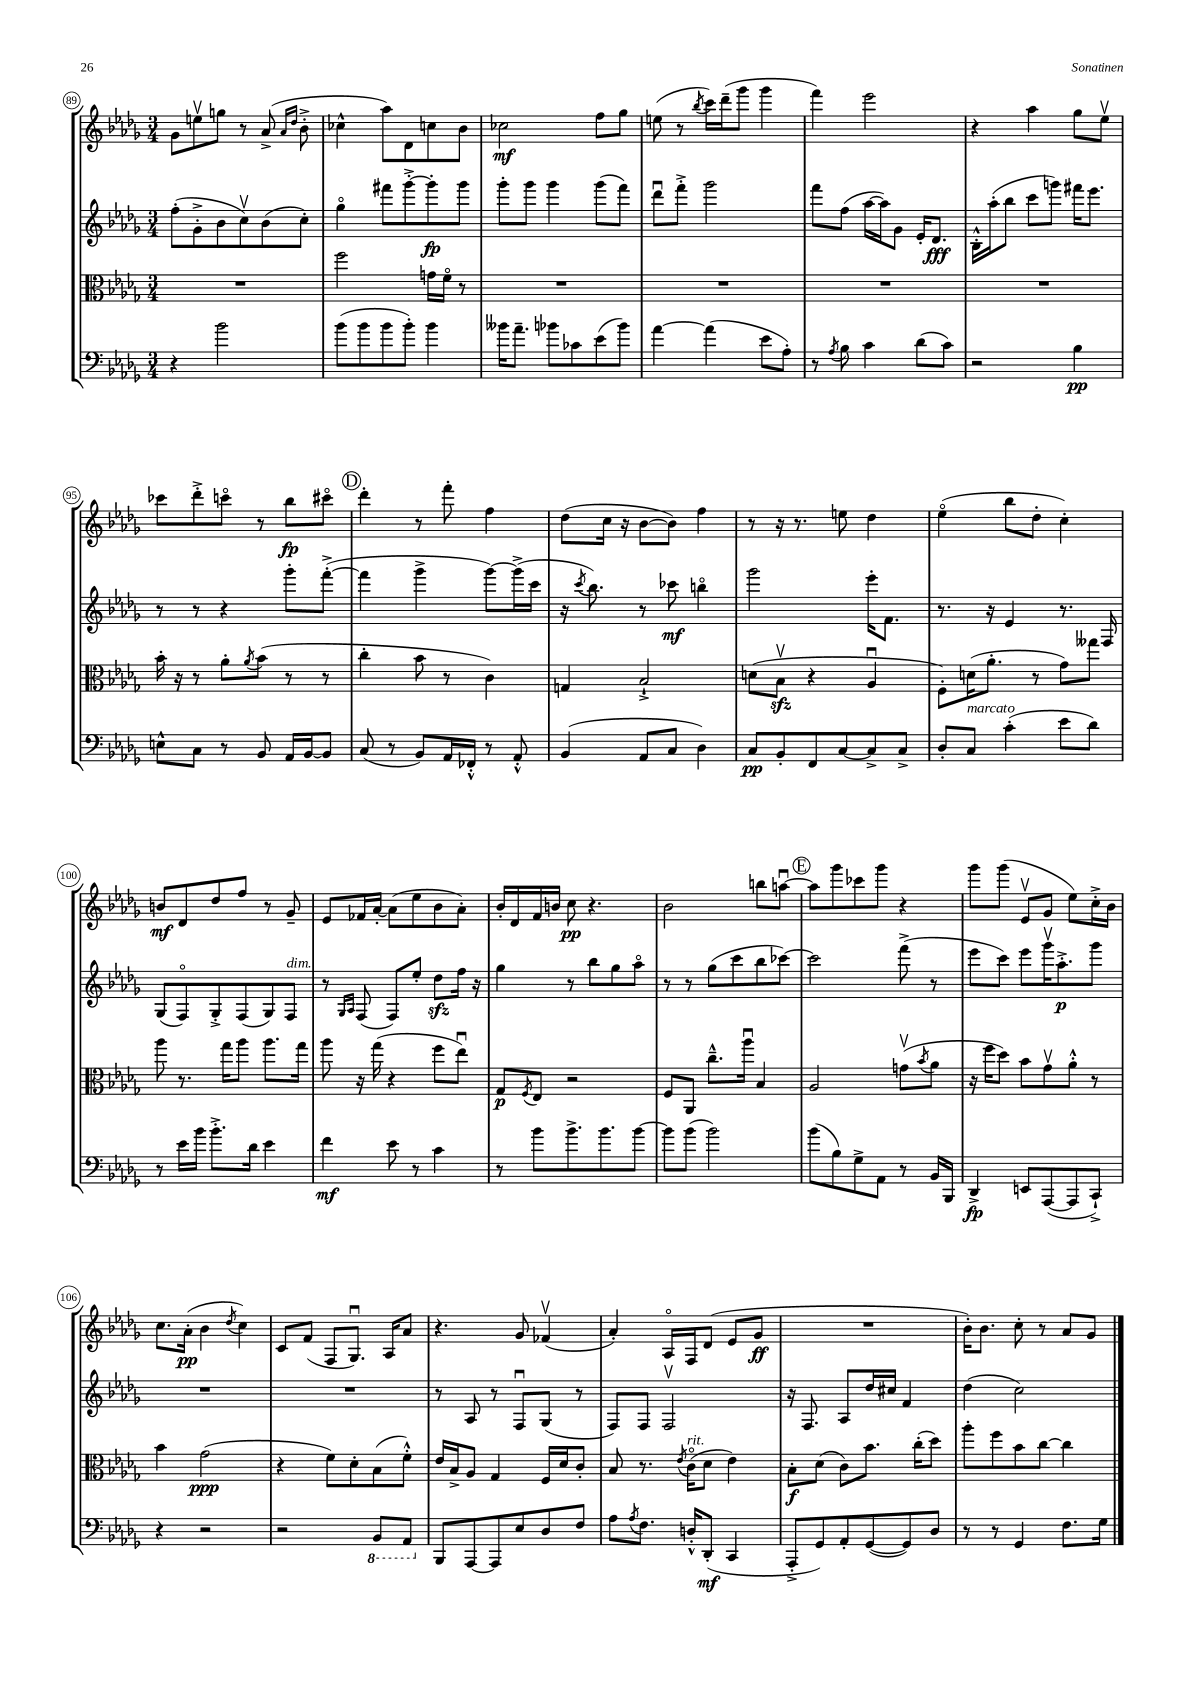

**kern	**dynam	**kern	**dynam	**kern	**dynam	**kern	**dynam
*part4	*part4	*part3	*part3	*part2	*part2	*part1	*part1
*staff4	*staff4	*staff3	*staff3	*staff2	*staff2	*staff1	*staff1
*clefF4	*	*clefC3	*	*clefG2	*	*clefG2	*
*k[b-e-a-d-g-]	*	*k[b-e-a-d-g-]	*	*k[b-e-a-d-g-]	*	*k[b-e-a-d-g-]	*
*M3/4	*	*M3/4	*	*M3/4	*	*M3/4	*
=89	=89	=89	=89	=89	=89	=89	=89
4r	.	2.r	.	(8ff'\L	.	8g-\L	.
.	.	.	.	8g-'^\	.	8eenv\	.
2b-\	.	.	.	8b-\	.	8ggn\J	.
.	.	.	.	8ccv\)	.	8r	.
.	.	.	.	(8b-\	.	(8a-^/	.
.	.	.	.	.	.	16qqa-/LL	.
.	.	.	.	.	.	16qqdd-/JJ	.
.	.	.	.	8cc'\J)	.	8b-'^\	.
=90	=90	=90	=90	=90	=90	=90	=90
(8b-\L	.	2ff\	.	4gg-\	.	4cc-X^^\	.
8b-\	.	.	.	.	.	.	.
8b-\	.	.	.	8fff#X\L	.	8aa-\L)	.
8b-'\J)	.	.	.	[8ggg-'^\	.	8d-\	.
4b-\	.	16gn\LL	.	8ggg-'\]	fp	8ccn\	.
.	.	16f\JJ	.	.	.	.	.
.	.	8r	.	8ggg-\J	.	8b-\J	.
=91	=91	=91	=91	=91	=91	=91	=91
16b--X\KL	.	2.r	.	8ggg-'\L	.	2cc-X\	mf
8.a-~\J	.	.	.	.	.	.	.
.	.	.	.	8ggg-\J	.	.	.
8b-X\L	.	.	.	4ggg-\	.	.	.
8c-X\	.	.	.	.	.	.	.
(8e-\	.	.	.	(8ggg-\L	.	8ff\L	.
8b-\J)	.	.	.	8fff\J)	.	8gg-\J	.
=92	=92	=92	=92	=92	=92	=92	=92
[4a-\	.	2.r	.	8ddd-u\L	.	(8een\	.
.	.	.	.	8fff'^\J	.	8r	.
.	.	.	.	.	.	8qbb-/	.
(4a-\]	.	.	.	2ggg-\	.	16ccc\LL)	.
.	.	.	.	.	.	(16ddd-~\J	.
.	.	.	.	.	.	8ggg-\J	.
8e-\L	.	.	.	.	.	4ggg-\	.
8A-'\J)	.	.	.	.	.	.	.
=93	=93	=93	=93	=93	=93	=93	=93
8r	.	2.r	.	8fff\L	.	4fff\)	.
8qA-/	.	.	.	.	.	.	.
8B-\	.	.	.	(8ff\J	.	.	.
4c\	.	.	.	[16aa-\LL	.	2eee-\	.
.	.	.	.	16aa-\J])	.	.	.
.	.	.	.	8g-\J	.	.	.
(8d-\L	.	.	.	16e-'/KL	.	.	.
.	.	.	.	8.d-/J	fff	.	.
8c\J)	.	.	.	.	.	.	.
=94	=94	=94	=94	=94	=94	=94	=94
2r	.	2.r	.	16B-'^^\LL	.	4r	.
.	.	.	.	(16aa-'\J	.	.	.
.	.	.	.	8bb-\J	.	.	.
.	.	.	.	8ccc\L	.	4aa-\	.
.	.	.	.	8gggn\J)	.	.	.
4B-\	pp	.	.	16fff#X\KL	.	8gg-\L	.
.	.	.	.	8.eee-\J	.	.	.
.	.	.	.	.	.	8ee-v\J	.
!!LO:LB:g=z
=95	=95	=95	=95	=95	=95	=95	=95
8En^^\L	.	16b-'\	.	8r	.	8ccc-X\L	.
.	.	16r	.	.	.	.	.
8C\J	.	8r	.	8r	.	8ddd-'^\	.
8r	.	8a-'\L	.	4r	.	8cccn\J	.
.	.	8qa-/	.	.	.	.	.
8BB-/	.	(8b-\J	.	.	.	8r	.
16AA-/LL	.	8r	.	8ggg-'\L	.	8bb-\L	fp
[16BB-/J	.	.	.	.	.	.	.
8BB-/J]	.	8r	.	([8fff'^\J	.	8ccc#X\J	.
!!LO:REH:place=s1:t=D
=96	=96	=96	=96	=96	=96	=96	=96
(8C/	.	4cc'\	.	4fff\]	.	4ddd-'\	.
8r	.	.	.	.	.	.	.
8BB-/L)	.	8b-\	.	4ggg-^\	.	8r	.
16AA-/L	.	8r	.	.	.	8fff'\	.
16FF-X'^^/JJ	.	.	.	.	.	.	.
8r	.	4c\)	.	[8ggg-\L)	.	4ff\	.
8AA-'^^/	.	.	.	(16ggg-^\L]	.	.	.
.	.	.	.	16ccc\JJ	.	.	.
=97	=97	=97	=97	=97	=97	=97	=97
(4BB-/	.	4Gn/	.	16r	.	(8dd-\L	.
.	.	.	.	8qccc/	.	.	.
.	.	.	.	8.bb-\)	.	.	.
.	.	.	.	.	.	16cc\Jk	.
.	.	.	.	.	.	16r	.
8AA-/L	.	2B-`^/	.	8r	.	[8b-\L	.
8C/J	.	.	.	8ccc-X\	mf	8b-\J])	.
4D-\)	.	.	.	4bbn\	.	4ff\	.
=98	=98	=98	=98	=98	=98	=98	=98
8C/L	pp	(8dn\L	.	2ggg-\	.	8r	.
8BB-'/	.	8B-zzv\J	.	.	.	16r	.
.	.	.	.	.	.	8.r	.
8FF/	.	4r	.	.	.	.	.
[8C/	.	.	.	.	.	8een\	.
8C^/]	.	4A-u/	.	16eee-'\KL	.	4dd-\	.
.	.	.	.	8.f\J	.	.	.
8C^/J	.	.	.	.	.	.	.
=99	=99	=99	=99	=99	=99	=99	=99
8D-'/L	.	8F'\L)	.	8.r	.	(4ee-\	.
!LO:TX:a:i:t=marcato	!	!	!	!	!	!	!
8C/J	.	(16dn\K	.	.	.	.	.
.	.	8.a-'\J	.	16r	.	.	.
(4c'\	.	.	.	4e-/	.	8bb-\L	.
.	.	8r	.	.	.	8dd-'\J	.
8e-\L	.	8g-\L)	.	8.r	.	4cc'\)	.
8d-\J)	.	8gg--X\J	.	.	.	.	.
.	.	.	.	16F/	.	.	.
!!LO:LB:g=z
=100	=100	=100	=100	=100	=100	=100	=100
8r	.	8aa-\	.	(8G-/L	.	8bn/L	mf
16e-\LL	.	8.r	.	8F/)	.	8d-/	.
16b-\JJ	.	.	.	.	.	.	.
8.b-'^\L	.	.	.	8G-'^/	.	8dd-/	.
.	.	16gg-\KL	.	.	.	.	.
.	.	8aa-\J	.	(8F/	.	8ff/J	.
16d-\Jk	.	.	.	.	.	.	.
4e-\	.	8.aa-\L	.	8G-/)	.	8r	.
!	!	!	!	!LO:TX:a:i:t=dim.	!	!	!
.	.	.	.	8F/J	.	8g-~/	.
.	.	16gg-\Jk	.	.	.	.	.
=101	=101	=101	=101	=101	=101	=101	=101
4f\	mf	8aa-\	.	8r	.	8e-/L	.
.	.	.	.	16qqG-/LL	.	.	.
.	.	.	.	16qqA-/JJ	.	.	.
.	.	16r	.	(8F/	.	16f-X/L	.
.	.	(16gg-\	.	.	.	[16a-'/JJ	.
8e-\	.	4r	.	8F/L)	.	(8a-\L]	.
8r	.	.	.	8ee-'/J	.	8ee-\	.
4c\	.	8ff\L	.	8dd-zz\L	.	8b-\	.
.	.	8ee-u\J)	.	16ff\Jk	.	8a-'\J)	.
.	.	.	.	16r	.	.	.
=102	=102	=102	=102	=102	=102	=102	=102
8r	.	8G-/L	p	4gg-\	.	16b-'/LL	.
.	.	.	.	.	.	16d-/	.
.	.	8qF/	.	.	.	.	.
8b-\L	.	8E-/J	.	.	.	16f/	.
.	.	.	.	.	.	16bn/JJ	.
8.b-^\	.	2r	.	8r	.	8cc\	pp
.	.	.	.	8bb-\L	.	4.r	.
8.b-\	.	.	.	.	.	.	.
.	.	.	.	8gg-\	.	.	.
[8b-\J	.	.	.	8aa-\J	.	.	.
=103	=103	=103	=103	=103	=103	=103	=103
8b-\L]	.	8F/L	.	8r	.	2b-\	.
(8b-\J	.	8AA-/J	.	8r	.	.	.
2b-\)	.	8.cc~^^\L	.	(8gg-\L	.	.	.
.	.	.	.	8ccc\	.	.	.
.	.	16aa-u\Jk	.	.	.	.	.
.	.	4B-/	.	8bb-\	.	8bbn\L	.
.	.	.	.	[8ccc-X\J)	.	[8aanu\J	.
!!LO:REH:place=s1:t=E
=104	=104	=104	=104	=104	=104	=104	=104
(8b-\L	.	2A-/	.	2ccc-\]	.	8aa\L]	.
8B-\)	.	.	.	.	.	8ggg-\	.
8G-^\	.	.	.	.	.	8ccc-X\	.
8AA-\J	.	.	.	.	.	8ggg-\J	.
8r	.	(8gnv\L	.	(8fff^\	.	4r	.
.	.	8qb-/	.	.	.	.	.
16BB-/LL	.	8a-\J	.	8r	.	.	.
16BBB-/JJ	.	.	.	.	.	.	.
=105	=105	=105	=105	=105	=105	=105	=105
4DD-^/	fp	16r	.	8eee-\L	.	8ggg-\L	.
.	.	16ff\KL	.	.	.	.	.
.	.	8dd-\J)	.	8ccc\J)	.	(8ggg-\J	.
8EEn/L	.	8b-\L	.	8eee-\L	.	8e-v/L	.
([8AAA-/	.	8g-v\	.	16ggg-v\K	.	8g-/J	.
.	.	.	.	8.aa-'^\	p	.	.
8AAA-/]	.	8a-'^^\J	.	.	.	8ee-\L)	.
8CC`^/J)	.	8r	.	8ggg-\J	.	16cc'^\L	.
.	.	.	.	.	.	16b-\JJ	.
!!LO:LB:g=z
=106	=106	=106	=106	=106	=106	=106	=106
4r	.	4b-\	.	2.r	.	8.cc\L	.
.	.	.	.	.	.	(16a-'\Jk	pp
2r	.	(2g-\	ppp	.	.	4b-\	.
.	.	.	.	.	.	8qdd-/	.
.	.	.	.	.	.	4cc\)	.
=107	=107	=107	=107	=107	=107	=107	=107
2r	.	4r	.	2.r	.	8c/L	.
.	.	.	.	.	.	(8f/J	.
.	.	8f\L)	.	.	.	8F/L	.
.	.	8d-'\	.	.	.	8.G-u/J)	.
*8ba	*	*	*	*	*	*	*
8BBB-/L	.	(8B-\	.	.	.	.	.
.	.	.	.	.	.	16A-/KL	.
8AAA-/J	.	8f'^^\J)	.	.	.	8a-/J	.
=108	=108	=108	=108	=108	=108	=108	=108
*X8ba	*	*	*	*	*	*	*
8BBB-/L	.	16e-/LL	.	8r	.	4.r	.
.	.	16B-^/J	.	.	.	.	.
[8AAA-/	.	8A-/J	.	8A-/	.	.	.
8AAA-/]	.	4G-/	.	8r	.	.	.
8E-/	.	.	.	8Fu/L	.	8g-/	.
8D-/	.	16F/LL	.	(8G-/J	.	(4f-Xv/	.
.	.	16d-/J	.	.	.	.	.
8F/J	.	8c'/J	.	8r	.	.	.
=109	=109	=109	=109	=109	=109	=109	=109
8A-\L	.	8B-/	.	8F/L)	.	4a-'/)	.
8qA-/	.	.	.	.	.	.	.
8.F\J	.	8.r	.	8F/J	.	.	.
.	.	.	.	2Fv/	.	16A-/LL	.
.	.	8qe-/	.	.	.	.	.
!	!	!LO:TX:a:i:t=rit.	!	!	!	!	!
16Dn'^^/KL	.	(16c\KL	.	.	.	16F/J	.
(8DD-'/J	mf	8d-\J	.	.	.	(8d-/J	.
4CC/	.	4e-\)	.	.	.	8e-/L	.
.	.	.	.	.	.	8g-/J	ff
=110	=110	=110	=110	=110	=110	=110	=110
8AAA-'^/L	.	8B-'\L	f	16r	.	2.r	.
.	.	.	.	8.F/	.	.	.
8GG-/)	.	(8d-\J	.	.	.	.	.
8AA-'/	.	8c\L)	.	8A-/L	.	.	.
([8GG-/	.	8.b-\J	.	16dd-/L	.	.	.
.	.	.	.	16cc#X/JJ	.	.	.
8GG-/])	.	.	.	4f/	.	.	.
.	.	(16cc'\KL	.	.	.	.	.
8D-/J	.	8dd-\J)	.	.	.	.	.
=111	=111	=111	=111	=111	=111	=111	=111
8r	.	8aa-'\L	.	(4dd-\	.	16b-'\KL)	.
.	.	.	.	.	.	8.b-\J	.
8r	.	8ff\	.	.	.	.	.
4GG-/	.	8b-\	.	2cc\)	.	8cc'\	.
.	.	[8cc\J	.	.	.	8r	.
8.F\L	.	4cc\]	.	.	.	8a-/L	.
.	.	.	.	.	.	8g-/J	.
16G-\Jk	.	.	.	.	.	.	.
==	==	==	==	==	==	==	==
*-	*-	*-	*-	*-	*-	*-	*-
